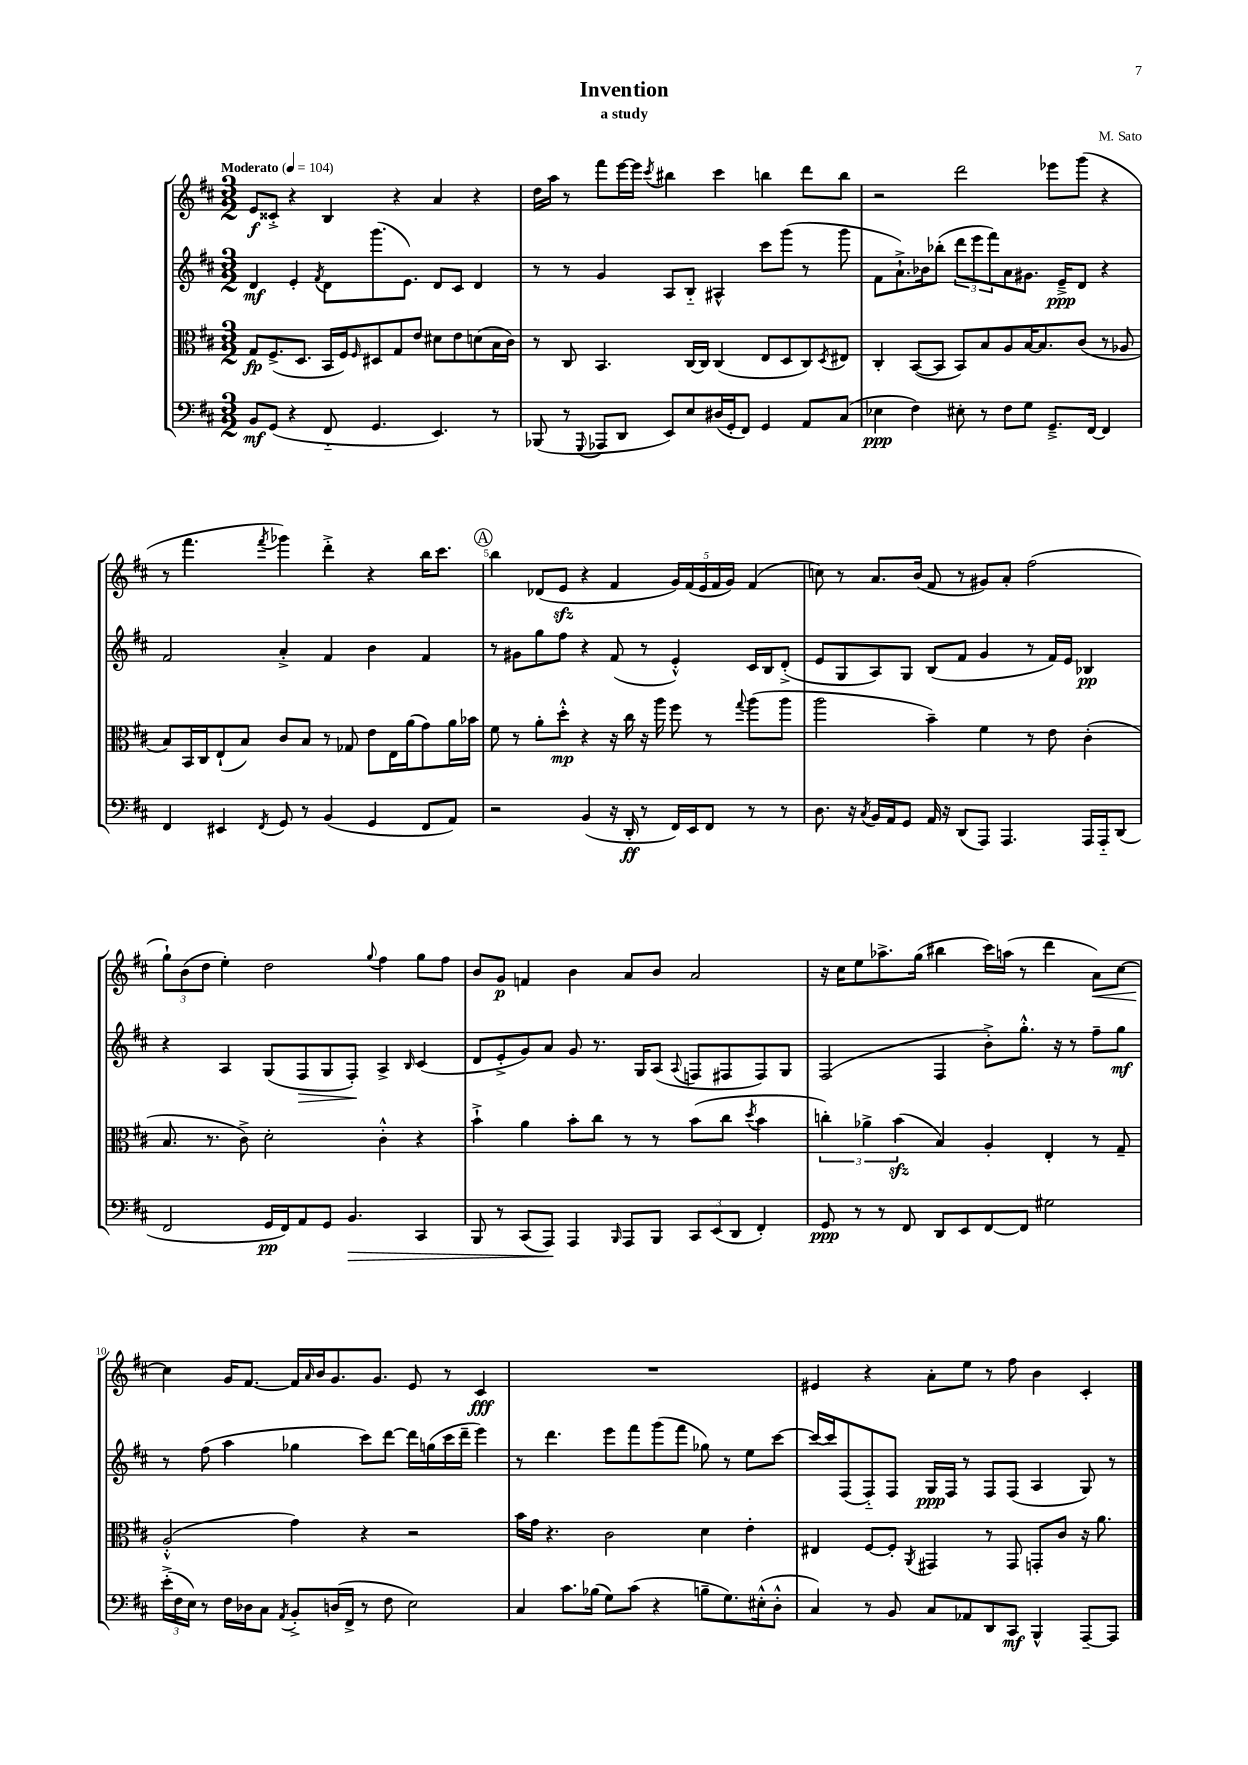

**kern	**dynam	**kern	**dynam	**kern	**dynam	**kern	**dynam
*part4	*part4	*part3	*part3	*part2	*part2	*part1	*part1
*staff4	*staff4	*staff3	*staff3	*staff2	*staff2	*staff1	*staff1
*clefF4	*	*clefC3	*	*clefG2	*	*clefG2	*
*k[f#c#]	*	*k[f#c#]	*	*k[f#c#]	*	*k[f#c#]	*
*M3/2	*	*M3/2	*	*M3/2	*	*M3/2	*
*MM104	*	*MM104	*	*MM104	*	*MM104	*
=1	=1	=1	=1	=1	=1	=1	=1
!	!	!	!	!	!	!LO:TX:a:B:t=Moderato	!
8BB/L	mf	8G/L	fp	4d/	mf	8e/L	f
(8GG/J	.	(8.F#^/	.	.	.	8c##X'^/J	.
4r	.	.	.	4e'/	.	4r	.
.	.	8.D/J	.	.	.	.	.
.	.	.	.	8qf#/	.	.	.
8FF#/	.	16BB/LL	.	8d\L	.	4B/	.
.	.	16F#/J)	.	.	.	.	.
.	.	16qqF#/	.	.	.	.	.
4.GG/	.	8D#X/	.	(8.ggg\	.	.	.
.	.	8G/	.	.	.	4r	.
.	.	.	.	8.e\J)	.	.	.
.	.	8e/J	.	.	.	.	.
4.EE/)	.	8d#X\L	.	8d/L	.	4a/	.
.	.	8e\	.	8c#/J	.	.	.
.	.	(8dn\	.	4d/	.	4r	.
8r	.	16B\L	.	.	.	.	.
.	.	16c#\JJ)	.	.	.	.	.
=2	=2	=2	=2	=2	=2	=2	=2
(8BBB-X/	.	8r	.	8r	.	16dd\LL	.
.	.	.	.	.	.	16aa\JJ	.
8r	.	8C#/	.	8r	.	8r	.
8qqGGG/	.	.	.	.	.	.	.
8AAA-X/L	.	4.BB/	.	4g/	.	8fff#\L	.
8DD/J	.	.	.	.	.	[16eee\L	.
.	.	.	.	.	.	16eee\JJ]	.
.	.	.	.	.	.	8qccc#/	.
8EE/L)	.	.	.	8A/L	.	4bb#X\	.
8E/	.	[16C#/LL	.	8B/J	.	.	.
.	.	16C#/JJ]	.	.	.	.	.
(16D#X/L	.	(4C#/	.	4A#X^^/	.	4ccc#\	.
16GG'/J	.	.	.	.	.	.	.
8FF#/J)	.	.	.	.	.	.	.
4GG/	.	8E/L	.	8ccc#\L	.	4bbn\	.
.	.	8D/	.	(8ggg\J	.	.	.
8AA/L	.	8C#/)	.	8r	.	8ddd\L	.
.	.	8qD/	.	.	.	.	.
(8C#/J	.	8E#X/J	.	8ggg\	.	8bb\J	.
=3	=3	=3	=3	=3	=3	=3	=3
4E-X\	ppp	4C#'/	.	8f#\L	.	2r	.
.	.	.	.	8.a`^\)	.	.	.
4F#\)	.	([8BB/L	.	.	.	.	.
.	.	.	.	16b-X\k	.	.	.
.	.	8BB/J]	.	(8bb-X'\J	.	.	.
8E#X'\	.	8BB/L)	.	12ddd\L	.	2ddd\	.
.	.	.	.	12eee\	.	.	.
8r	.	8B/	.	.	.	.	.
.	.	.	.	12fff#\)	.	.	.
8F#\L	.	8A/	.	8a\	.	.	.
8G\J	.	[16B/K	.	8.g#X\J	.	.	.
.	.	8.B/]	.	.	.	.	.
8.GG~^/L	.	.	.	.	.	8eee-X\L	.
.	.	.	.	16e~^/KL	ppp	.	.
.	.	(8c#/J	.	8d/J	.	(8ggg\J	.
[16FF#/Jk	.	.	.	.	.	.	.
4FF#/]	.	8r	.	4r	.	4r	.
.	.	8A-X/	.	.	.	.	.
!!LO:LB:g=z
=4	=4	=4	=4	=4	=4	=4	=4
4FF#/	.	8B/L)	.	2f#/	.	8r	.
.	.	16BB/L	.	.	.	4.fff#\	.
.	.	16C#/J	.	.	.	.	.
4EE#X/	.	(8E`/	.	.	.	.	.
.	.	8B/J)	.	.	.	.	.
8qFF#/	.	.	.	.	.	8qfff#/	.
8GG/	.	8c#/L	.	4a'^/	.	4ggg-X\)	.
8r	.	8B/J	.	.	.	.	.
(4BB/	.	8r	.	4f#/	.	4ddd'^\	.
.	.	8G-X/	.	.	.	.	.
4GG/	.	8e\L	.	4b\	.	4r	.
.	.	16E\L	.	.	.	.	.
.	.	(16a\J	.	.	.	.	.
8FF#/L	.	8g\)	.	4f#/	.	16bb\KL	.
.	.	.	.	.	.	8.ccc#\J	.
8AA/J)	.	16a\L	.	.	.	.	.
.	.	16b-X\JJ	.	.	.	.	.
!!LO:REH:place=s1:t=A
=5	=5	=5	=5	=5	=5	=5	=5
2r	.	8f#\	.	8r	.	4bb\	.
.	.	8r	.	8g#X\L	.	.	.
.	.	8a'\L	.	8gg\	.	(8d-X/L	.
.	.	8dd'^^\J	mp	8ff#\J	.	8ezz/J	.
(4BB/	.	4r	.	4r	.	4r	.
16r	.	16r	.	(8f#/	.	4f#/	.
16DD'/	ff	16cc#\	.	.	.	.	.
8r	.	16r	.	8r	.	.	.
.	.	16aa\	.	.	.	.	.
16FF#/LL)	.	8ff#\	.	4e'^^/)	.	20g/LL)	.
.	.	.	.	.	.	(20f#/	.
16EE/J	.	.	.	.	.	.	.
.	.	.	.	.	.	20e/	.
8FF#/J	.	8r	.	.	.	.	.
.	.	.	.	.	.	20f#/	.
.	.	.	.	.	.	20g/JJ)	.
.	.	8qqgg/	.	.	.	.	.
8r	.	(8aa\L	.	16c#/LL	.	(4f#/	.
.	.	.	.	16B/J	.	.	.
8r	.	8aa\J	.	(8d'^/J	.	.	.
=6	=6	=6	=6	=6	=6	=6	=6
8.D\	.	2aa\	.	8e/L	.	8ccn\)	.
.	.	.	.	8G/	.	8r	.
16r	.	.	.	.	.	.	.
8qC#/	.	.	.	.	.	.	.
16BB/LL	.	.	.	8A/)	.	8.a/L	.
16AA/J	.	.	.	.	.	.	.
8GG/J	.	.	.	8G/J	.	.	.
.	.	.	.	.	.	(16b/Jk	.
16AA/	.	4b~\)	.	(8B/L	.	8f#/	.
16r	.	.	.	.	.	.	.
(8DD/L	.	.	.	8f#/J	.	8r	.
8AAA/J)	.	4f#\	.	4g/	.	8g#X/L)	.
4.AAA/	.	.	.	.	.	8a'/J	.
.	.	8r	.	8r	.	(2ff#\	.
.	.	8e\	.	16f#/LL)	.	.	.
.	.	.	.	16e/JJ	.	.	.
16AAA/LL	.	(4c#'\	.	4B-X/	pp	.	.
16AAA/J	.	.	.	.	.	.	.
(8DD/J	.	.	.	.	.	.	.
!!LO:LB:g=z
=7	=7	=7	=7	=7	=7	=7	=7
2FF#/	.	8.B/	.	4r	.	12gg`\L)	.
.	.	.	.	.	.	(12b\	.
.	.	.	.	.	.	12dd\J	.
.	.	8.r	.	.	.	.	.
.	.	.	.	4A/	.	4ee'\)	.
.	.	8c#^\)	.	.	.	.	.
16GG/LL	pp	2d'\	.	(8G/L	.	2dd\	.
16FF#/J)	.	.	.	.	.	.	.
!	!	!	!	!	!LO:HP:b	!	!
8AA/	.	.	.	8F#/	>	.	.
8GG/J	.	.	.	8G/	.	.	.
!	!LO:HP:b	!	!	!	!	!	!
4.BB/	>	.	.	8F#'/J)	.	.	.
.	.	.	.	.	.	8qqgg/	.
.	.	4c#'^^\	.	4A^/	]	4ff#\	.
.	.	.	.	16qqB/	.	.	.
4CC#/	.	4r	.	(4c#/	.	8gg\L	.
.	.	.	.	.	.	8ff#\J	.
=8	=8	=8	=8	=8	=8	=8	=8
8BBB/	.	4b`^\	.	8d/L	.	8b/L	.
8r	.	.	.	8e'^/	.	8g/J	p
(8CC#/L	.	4a\	.	8g/)	.	4fn/	.
8AAA/J)	.	.	.	8a/J	.	.	.
4AAA/	]	8b'\L	.	8g/	.	4b\	.
.	.	8cc#\J	.	8.r	.	.	.
16qqBBB/	.	.	.	.	.	.	.
8AAA/L	.	8r	.	.	.	8a/L	.
.	.	.	.	16G/KL	.	.	.
8BBB/J	.	8r	.	(8A/J	.	8b/J	.
.	.	.	.	8qqA/	.	.	.
12CC#/L	.	(8b\L	.	8Fn/L	.	2a/	.
(12EE/	.	.	.	.	.	.	.
.	.	8cc#\J	.	8F#X/	.	.	.
12DD/J	.	.	.	.	.	.	.
.	.	8qdd/	.	.	.	.	.
4FF#'/)	.	4b\	.	8F#/)	.	.	.
.	.	.	.	8G/J	.	.	.
=9	=9	=9	=9	=9	=9	=9	=9
8GG/	ppp	6ccn'\)	.	(2F#/	.	16r	.
.	.	.	.	.	.	16cc#\KL	.
8r	.	.	.	.	.	8ee\	.
.	.	6a-X^\	.	.	.	.	.
8r	.	.	.	.	.	8.aa-X^\	.
.	.	(6bzz\	.	.	.	.	.
8FF#/	.	.	.	.	.	.	.
.	.	.	.	.	.	(16gg\Jk	.
8DD/L	.	4B/)	.	4F#/	.	4bb#X\	.
8EE/	.	.	.	.	.	.	.
[8FF#/	.	4A'/	.	8b'^\L)	.	16ccc#\LL)	.
.	.	.	.	.	.	(16aan\JJ	.
8FF#/J]	.	.	.	8.gg'^^\J	.	8r	.
2G#X\	.	4E'/	.	.	.	4ddd\	.
.	.	.	.	16r	.	.	.
.	.	.	.	8r	.	.	.
!	!	!	!	!	!	!	!LO:HP:b
.	.	8r	.	8ff#~\L	.	8a\L)	<
.	.	8G~/	.	8gg\J	mf	[8cc#\J	.
!!LO:LB:g=z
=10	=10	=10	=10	=10	=10	=10	=10
(24e'^\LL	.	(2A'^^/	.	8r	.	4cc#\]	.
24F#\	.	.	.	.	.	.	.
24E\JJ)	.	.	.	.	.	.	.
8r	.	.	.	(8ff#\	.	.	.
16F#\LL	.	.	.	4aa\	.	16g/KL	[
16D-X\J	.	.	.	.	.	[8.f#/J	.
8C#\J	.	.	.	.	.	.	.
8qAA/	.	.	.	.	.	.	.
8BB'^/L	.	4g\)	.	4gg-X\	.	16f#/LL]	.
.	.	.	.	.	.	16qqa/	.
.	.	.	.	.	.	16b/J	.
(16Dn/L	.	.	.	.	.	8.g/	.
16FF#^/JJ	.	.	.	.	.	.	.
8r	.	4r	.	8ccc#\L)	.	.	.
.	.	.	.	.	.	8.g/J	.
8F#\	.	.	.	[8ddd\J	.	.	.
2E\)	.	2r	.	16ddd\LL]	.	8e/	.
.	.	.	.	(16ggn\	.	.	.
.	.	.	.	16ccc#\	.	8r	.
.	.	.	.	16ddd~\JJ	.	.	.
.	.	.	.	4eee\)	.	4c#/	fff
=11	=11	=11	=11	=11	=11	=11	=11
4C#/	.	16b\LL	.	8r	.	1.r	.
.	.	16g\JJ	.	.	.	.	.
.	.	4.r	.	4.ddd\	.	.	.
8.c#\L	.	.	.	.	.	.	.
(16B-X\Jk	.	.	.	.	.	.	.
8G\L)	.	2c#\	.	8eee\L	.	.	.
(8c#\J	.	.	.	8fff#\	.	.	.
4r	.	.	.	(8ggg\	.	.	.
.	.	.	.	8fff#\J	.	.	.
8Bn~\L	.	4d\	.	8gg-X\)	.	.	.
8.G\)	.	.	.	8r	.	.	.
.	.	4e'\	.	8ee\L	.	.	.
(16E#X'^^\k	.	.	.	.	.	.	.
8D'^^\J	.	.	.	[8ccc#\J	.	.	.
=12	=12	=12	=12	=12	=12	=12	=12
4C#/)	.	4E#X/	.	16ccc#/LL_	.	4e#X/	.
.	.	.	.	16ccc#/J]	.	.	.
.	.	.	.	(8F#/	.	.	.
8r	.	[8F#/L	.	8F#/)	.	4r	.
8BB/	.	8F#'/J]	.	8F#/J	.	.	.
.	.	8qAA/	.	.	.	.	.
8C#/L	.	4GG#X/	.	16G/LL	ppp	8a'\L	.
.	.	.	.	16F#/JJ	.	.	.
8AA-X/	.	.	.	8r	.	8ee\J	.
8DD/	.	8r	.	8F#/L	.	8r	.
8CC#/J	mf	8GG#/	.	(8F#/J	.	8ff#\	.
4BBB^^/	.	8GGn'/L	.	4A/	.	4b\	.
.	.	8c#/J	.	.	.	.	.
[8AAA~/L	.	16r	.	8G/)	.	4c#'/	.
.	.	8.a\	.	.	.	.	.
8AAA/J]	.	.	.	8r	.	.	.
==	==	==	==	==	==	==	==
*-	*-	*-	*-	*-	*-	*-	*-
